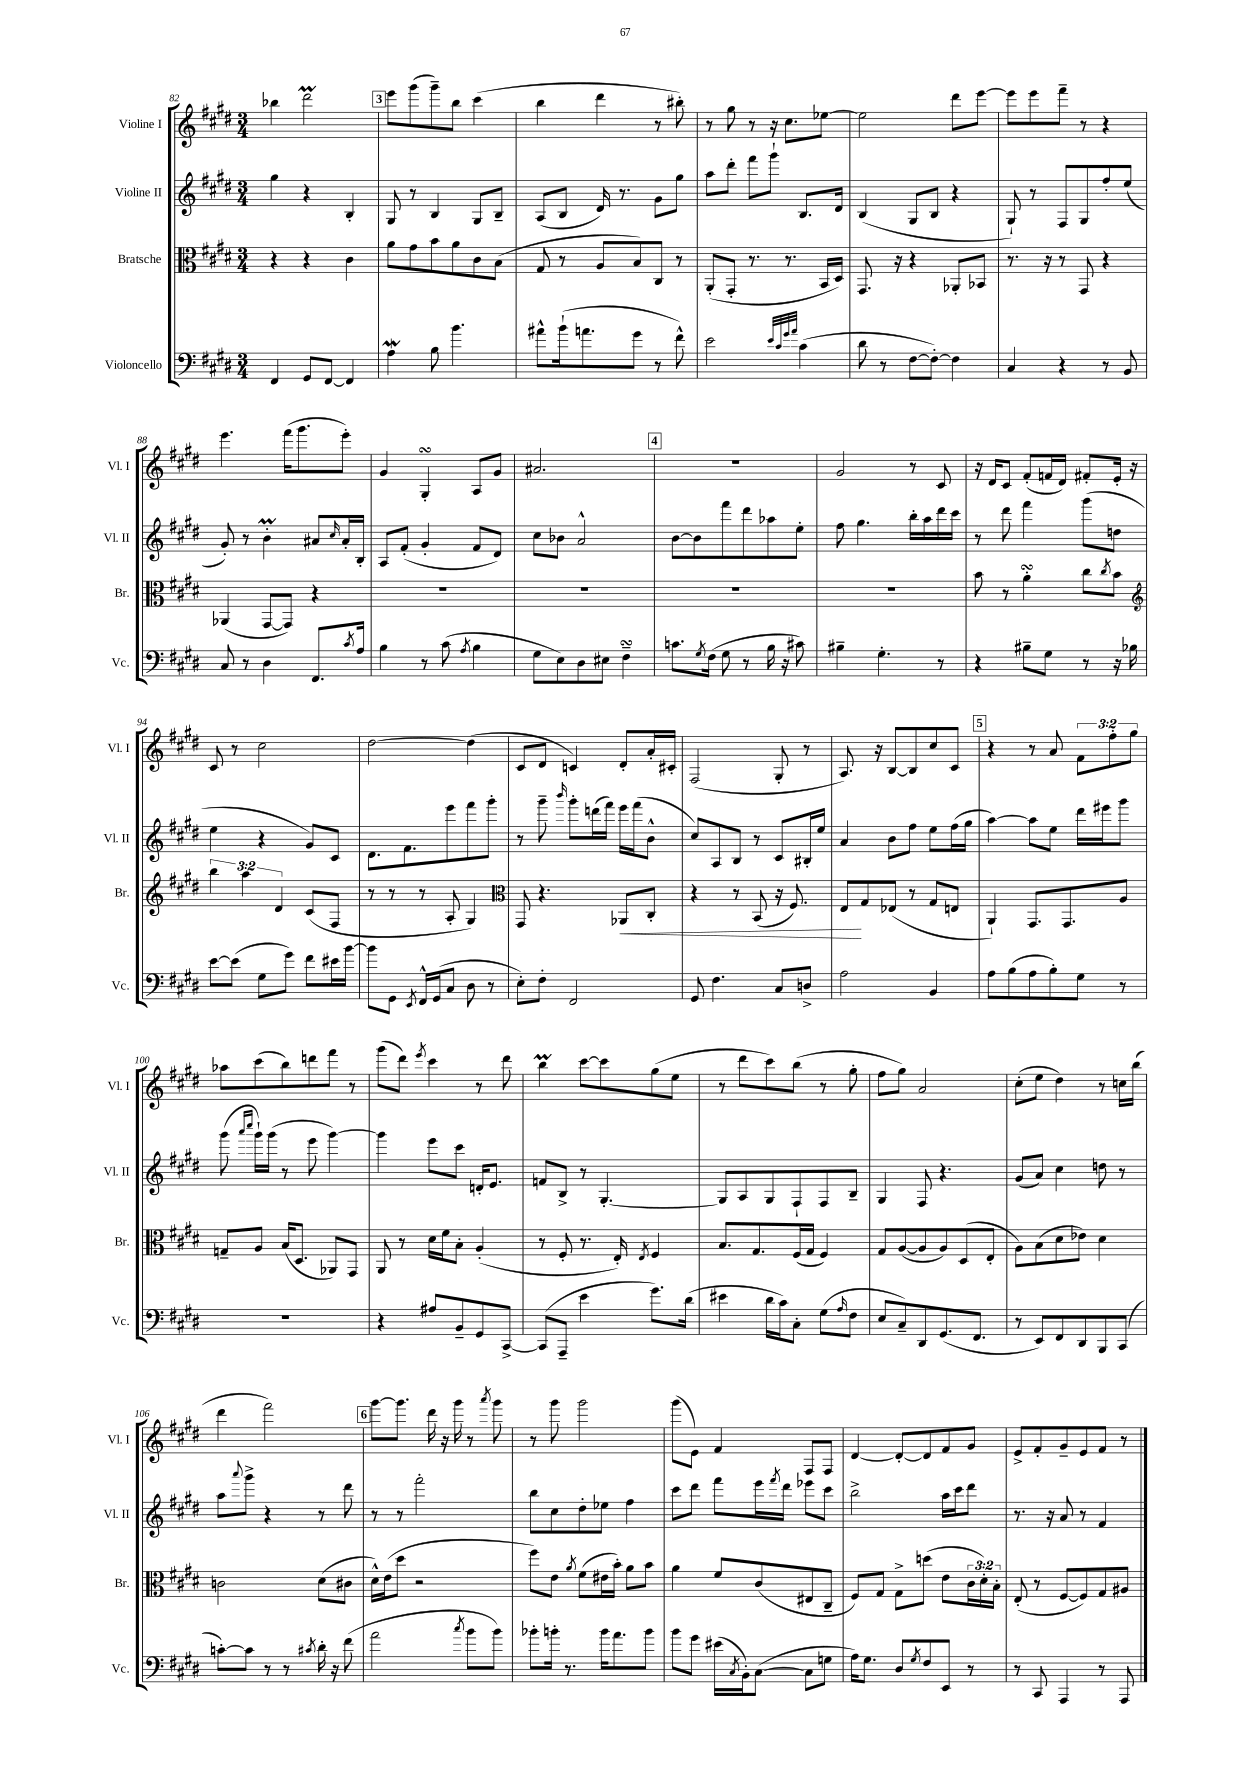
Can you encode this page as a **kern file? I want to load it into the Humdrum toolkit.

**kern	**kern	**kern	**kern
*staff4	*staff3	*staff2	*staff1
*clefF4	*clefC3	*clefG2	*clefG2
*k[f#c#g#d#]	*k[f#c#g#d#]	*k[f#c#g#d#]	*k[f#c#g#d#]
*M3/4	*M3/4	*M3/4	*M3/4
4FF#	4r	4gg#	4bb-
8GG#	4r	4r	2ddd#
[8FF#	.	.	.
4FF#]	4c#	4B'	.
=	=	=	=
4A	8a	8G#	8eee
.	8g#	8r	(8ggg#
8B	8b	4B	8ggg#~)
4.b	8a	.	8bb
.	8c#	8G#	(4ccc#
.	(8B	8B~	.
=	=	=	=
8a#^^	8G#	(8A	4bb
(16b`	8r	8B	.
8.a	.	.	.
.	8A	16d#)	4ddd#
.	.	8.r	.
8g#	8B)	.	.
8r	8C#	8g#	8r
8f#^^)	8r	8gg#	8bb#')
=	=	=	=
2e	(8AA'	8aa	8r
.	8GG#'	8ddd#'	8gg#
.	8.r	8fff#	8r
.	.	8ggg#`	16r
.	8.r	.	8.cc#
32qqe	.	.	.
32qqc#	.	.	.
32qqg#	.	.	.
32qqa	.	.	.
(4c#	.	8.B	.
.	16BB	.	[8ee-
.	16D#)	16d#	.
=	=	=	=
8d#	8.GG#	(4B	2ee-]
8r	.	.	.
.	16r	.	.
[8F#	4r	8G#	.
8F#'_)	.	8B	.
4F#]	8AA-'	4r	8ddd#
.	8BB-	.	[8eee
=	=	=	=
4C#	8.r	8G#`)	8eee]
.	.	8r	8eee
.	16r	.	.
4r	8r	8F#	8fff#~
.	8GG#	8G#	8r
8r	4r	8ff#'	4r
8BB	.	(8ee	.
=	=	=	=
8C#	(4AA-	8g#')	4.eee
8r	.	8r	.
4D#	[8GG#	4b'	.
.	8GG#])	.	(16fff#
.	.	.	8.ggg#
8.FF#	4r	8a#	.
.	.	16qqcc#	.
.	.	16a#'	8eee')
8qc#	.	.	.
16A	.	16B'	.
=	=	=	=
4B	2.r	8A	4g#
.	.	(8f#'	.
8r	.	4g#'	4G#'
(8c#	.	.	.
8qA	.	.	.
4B	.	8f#	8A
.	.	8d#)	8g#
=	=	=	=
8G#	2.r	8cc#	2.a#
8E)	.	8b-	.
8D#	.	2a^^	.
8E#	.	.	.
4F#~	.	.	.
=	=	=	=
8.c	2.r	[8b	2.r
.	.	8b]	.
8qG#	.	.	.
(16F#	.	.	.
8G#	.	8fff#	.
8r	.	8ddd#	.
16B	.	8aa-	.
16r	.	.	.
8c#)	.	8ee'	.
=	=	=	=
4B#~	2.r	8ff#	2g#
.	.	4.gg#	.
4.G#'	.	.	.
.	.	16bb'	8r
.	.	16aa	.
8r	.	16ddd#	8c#
.	.	16ccc#	.
=	=	=	=
4r	8b	8r	16r
.	.	.	16d#
.	8r	8ddd#	8c#
8B#~	4a'	4fff#	(8f#'
8G#	.	.	16f
.	.	.	16d#)
8r	8cc#	(8ggg#	8f#'
.	8qcc#	.	.
16r	8b	8dd	16e'
16B-	.	.	16r
=	=	=	=
*	*clefG2	*	*
[8e	6bb	4ee	8c#
(8e]	.	.	8r
.	6aa	.	.
8G#	.	4r	2cc#
.	6d#	.	.
8g#)	.	.	.
8f#	(8c#	8g#)	.
16e#	8F#	8c#	.
[16b	.	.	.
=	=	=	=
8b]	8r	8.d#	[2dd#
8GG#	8r	.	.
.	.	8.f#	.
8qEE	.	.	.
16FF#^^	8r	.	.
(16GG#	.	.	.
8C#	8A'	8eee	.
8D#	4G#)	8fff#	(4dd#]
8r	.	8ggg#'	.
=	=	=	=
*	*clefC3	*	*
8E')	8GG#	8r	8c#
8F#'	4.r	8ggg#~	8d#
.	.	16qqbbb	.
2FF#	.	8ggg#'	4c)
.	.	(16ddd	.
.	.	16fff#)	.
.	8AA-	16eee	8d#'
.	.	(16fff#	.
.	8C#'	8b^^	16a'
.	.	.	16c#'
=	=	=	=
8GG#	4r	8cc#)	(2F#
4.F#	.	8A	.
.	8r	8B	.
.	(8BB	8r	.
8C#	16r	8c#	8G#'
.	8.F#)	.	.
8D^	.	16B#'	8r
.	.	16ee	.
=	=	=	=
2A	8E	4a	8.A)
.	8G#	.	.
.	.	.	16r
.	(8E-	8b	[8B
.	8r	8ff#	8B]
4BB	8G#	8ee	8cc#
.	8E	(16ff#	8c#
.	.	16gg#	.
=	=	=	=
8A	4AA`)	[4aa)	4r
(8B	.	.	.
8A	8.GG#	8aa]	8r
8B')	.	8ee	8a
.	8.GG#	.	.
8G#	.	16ddd#	12f#
.	.	16eee#	.
.	.	.	12ff#'
8r	8A	8ggg#	.
.	.	.	12gg#
=	=	=	=
2.r	8G~	(8ggg#	8aa-
.	.	16qqaaa	.
.	.	16qqcccc#	.
.	8A	16ggg#`)	(8ccc#
.	.	(16ggg#	.
.	(16B	8r	8bb)
.	8.D#	.	.
.	.	8eee	8ddd
.	8AA-)	[4ggg#)	8fff#
.	8GG#	.	8r
=	=	=	=
4r	8AA	4ggg#]	(8ggg#
.	8r	.	8ddd#)
.	.	.	8qeee
8A#	16d#	8eee	4ccc#
.	16f#	.	.
8BB~	8B'	8ccc#	.
8GG#	(4A'	16d'	8r
.	.	8.e	.
[8CC#^	.	.	8ddd#
=	=	=	=
(8CC#]	8r	8f	4bb
8AAA~	8F#'	8B^	.
4e	8.r	8r	[8ccc#
.	.	[4.G#'	8ccc#]
.	16E')	.	.
.	8qE	.	.
8.g#)	4F#	.	(8gg#
.	.	.	8ee
(16d#	.	.	.
=	=	=	=
4e#	8.B	8G#]	8r
.	.	8A	8ddd#
.	8.G#	.	.
16d#	.	8G#	8ccc#)
16c#)	.	.	.
8C#'	(16F#	8F#`	(8bb
.	16G#	.	.
(8G#	4F#)	8F#	8r
16qqA	.	.	.
8F#	.	8B~	8gg#'
=	=	=	=
8E	8G#	4G#	8ff#
8C#~)	([8A	.	8gg#)
8DD#	8A]	8F#	2a
(8.GG#	8A)	4.r	.
.	(8D#	.	.
8.FF#	.	.	.
.	8E'	.	.
=	=	=	=
8r	8A)	(8g#	(8cc#'
8EE)	(8B	8a)	8ee
8FF#	8d#	4cc#	4dd#)
8DD#	8e-)	.	.
8BBB	4d#	8dd	8r
(8CC#	.	8r	16cc
.	.	.	(16bb
=	=	=	=
[8c')	2c	8aa	4ddd#
.	.	8qqaaa	.
8c]	.	8ggg#^	.
8r	.	4r	2fff#)
8r	.	.	.
8qc#	.	.	.
16d#'	(8d#	8r	.
16r	.	.	.
(8f#	8c#	8ddd#	.
=	=	=	=
2a	16d#^^)	8r	[8ggg#
.	(16e	.	.
.	8dd#	8r	8.ggg#]
.	2r	2fff#'	.
.	.	.	16ddd#
.	.	.	16r
.	.	.	16ggg#
8qcc#	.	.	.
8b	.	.	8r
.	.	.	8qaaa
8b)	.	.	8ggg#
=	=	=	=
8b-'	8ff#)	8bb	8r
16b'	8e	8cc#	8ggg#
8.r	.	.	.
.	8qa	.	.
.	(8f#	8dd#'	2ggg#
16b	16e#	8ee-	.
8.a	16b')	.	.
.	8a	4ff#	.
8b	8b	.	.
=	=	=	=
8b	4a	8ccc#	(8ggg#
8g#	.	8ddd#	8e)
(16e#	8f#	8fff#	4f#
8qC#	.	.	.
16BB')	.	.	.
([8C#	(8c#	16eee	.
.	.	8qfff#	.
.	.	16ddd#	.
8C#]	8E#	8eee-	8F#
8G	8C#~	8ccc#	8F#
=	=	=	=
16A)	8F#)	2bb^	[4d#
8.G#	.	.	.
.	8G#	.	.
8D#	8G#^	.	8d#'_
8qG#	.	.	.
8F#	(8dd	.	8d#]
8EE	8e	16aa	8f#
.	.	16ccc#	.
8r	24c#	8ddd#	8g#
.	24d#')	.	.
.	24B'	.	.
=	=	=	=
8r	(8E'	8.r	8e^
8CC#	8r	.	8f#'
.	.	16r	.
4AAA	[8F#	8a	8g#~
.	8F#])	8r	8e
8r	8G#	4f#	8f#
8AAA	8A#	.	8r
==	==	==	==
*-	*-	*-	*-
